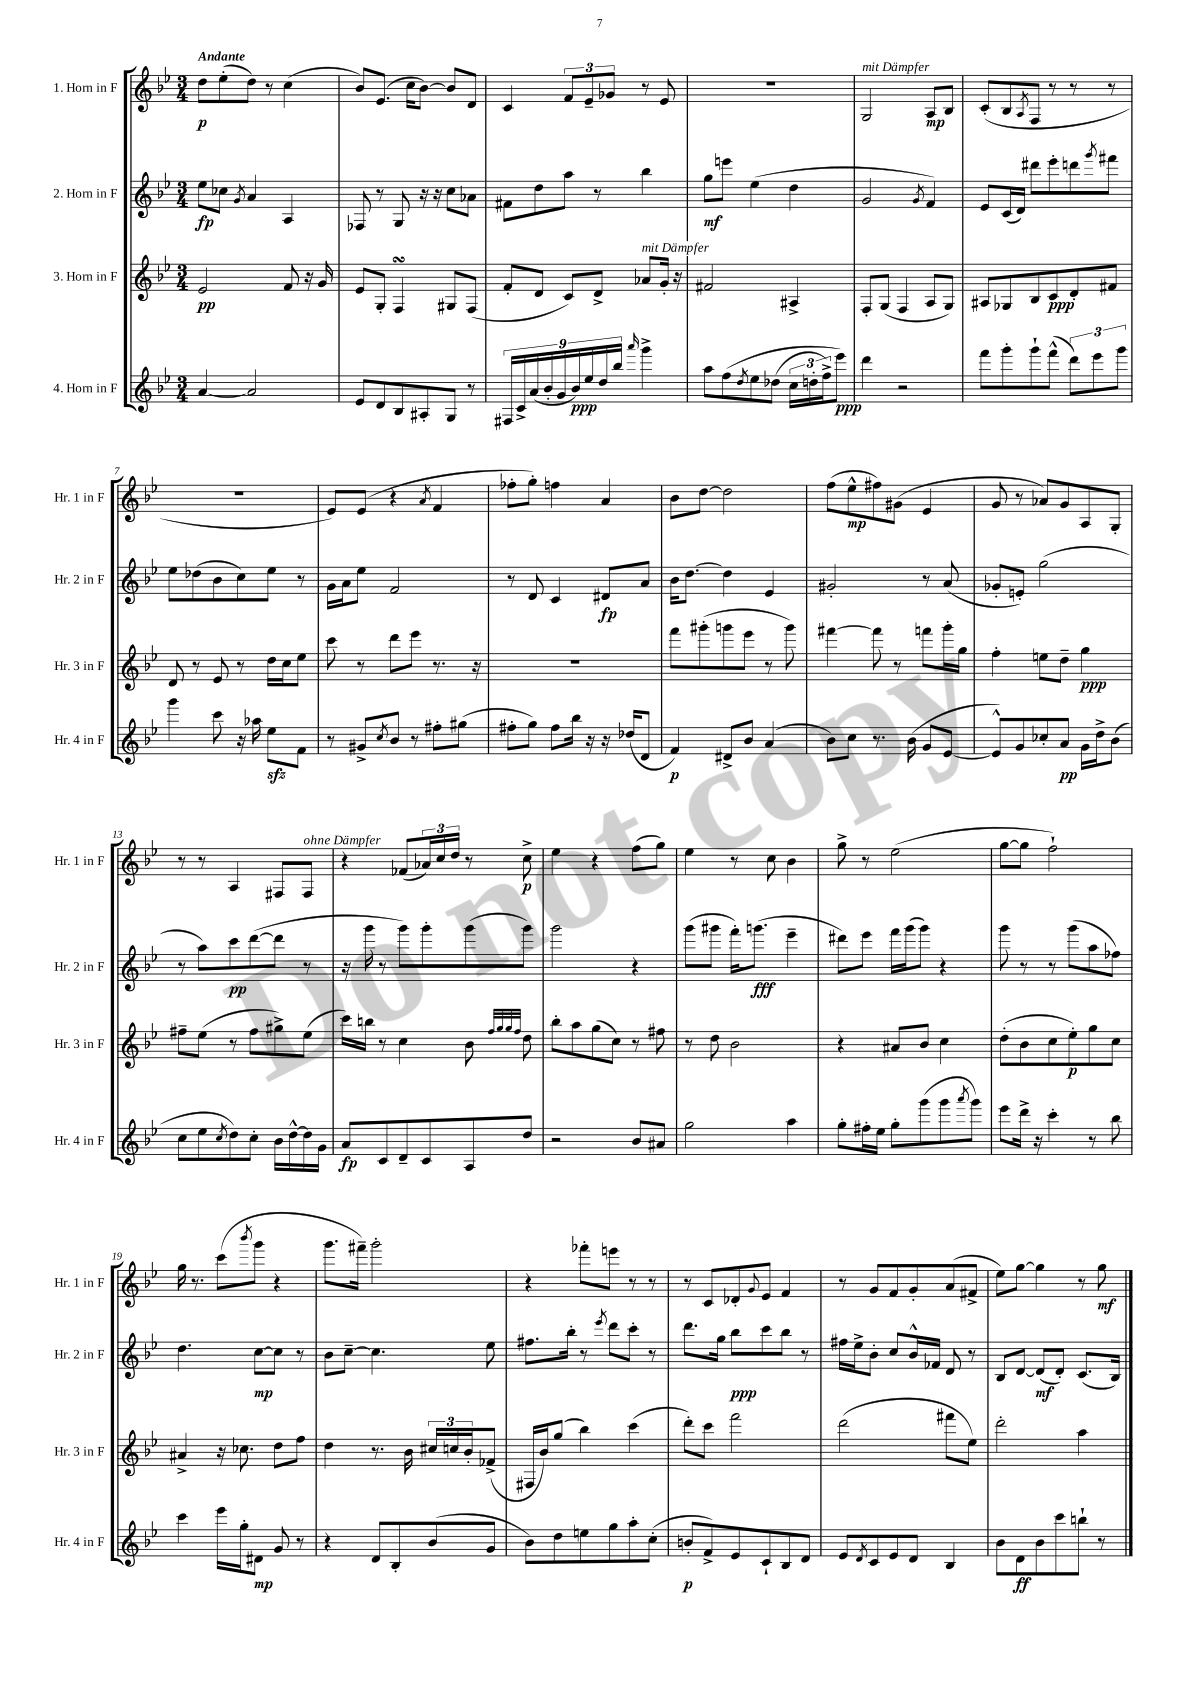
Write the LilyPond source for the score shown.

<<
\new StaffGroup <<
\new Staff = "s0" \with { instrumentName = "1. Horn in F" shortInstrumentName = "Hr. 1 in F" } {
    \clef treble \key bes \major \numericTimeSignature \time 3/4 \tempo "Andante"
    d''8\p ees''8-.( d''8) r8 c''4( |
    bes'8) ees'8.( c''16 bes'8~) bes'8 d'8 |
    c'4 \tuplet 3/2 { f'8 ees'8-- ges'8 } r8 ees'8 |
    R2. |
    g2^\markup { \italic "mit Dämpfer" } a8\mp bes8 |
    c'8-.( bes8 \acciaccatura { a8 } f8 r8 r8 r8 |
    R2. |
    ees'8) ees'8( r4 \acciaccatura { a'8 } f'4 |
    fes''8-. g''8-.) f''4 a'4 |
    bes'8 d''8~ d''2 |
    f''8( ees''8-^\mp fis''8) gis'8( ees'4 |
    g'8 r8 aes'8) g'8 a8 g8-. |
    r8 r8 a4 fis8 fis8^\markup { \italic "ohne Dämpfer" } |
    r4 fes'8( \tuplet 3/2 { aes'16) c''16 d''16 } r8 c''8->\p |
    ees''4 r4 f''8( g''8) |
    ees''4 r8 c''8 bes'4 |
    g''8-> r8 ees''2( |
    g''8~ g''8 f''2-!) |
    g''16 r8. c'''8( \acciaccatura { bes'''8 } g'''8 r4 |
    g'''8. fis'''16--) g'''2-. |
    r4 fes'''8-. e'''8 r8 r8 |
    r8 c'8 des'8-. \appoggiatura { g'8 } ees'8 f'4 |
    r8 g'8 f'8 g'8-. a'8( fis'8-> |
    ees''8) g''8~ g''4 r8 g''8\mf \bar "|." |
}
\new Staff = "s1" \with { instrumentName = "2. Horn in F" shortInstrumentName = "Hr. 2 in F" } {
    \clef treble \key bes \major \numericTimeSignature \time 3/4
    ees''8\fp ces''8 \acciaccatura { g'8 } a'4 a4 |
    fes8 r8 g8 r16 r16 c''8 aes'8 |
    fis'8 d''8 a''8 r8 bes''4 |
    g''8\mf e'''8 ees''4( d''4 |
    g'2 \acciaccatura { g'8 } f'4) |
    ees'8 c'16( d'16) dis'''8 ees'''8-. d'''8 \acciaccatura { g'''8 } fis'''8 |
    ees''8 des''8( bes'8 c''8) ees''8 r8 |
    g'16 a'16 ees''8 f'2 |
    r8 d'8 c'4 dis'8\fp a'8 |
    bes'16 d''8.~ d''4 ees'4 |
    gis'2-. r8 a'8( |
    ges'8-. e'8-.) g''2( |
    r8 a''8) c'''8\pp d'''8~( d'''8 r8 |
    r16 g'''16 r8 g'''8) g'''8-. g'''8( g'''8) |
    g'''2 r4 |
    g'''8( gis'''8 f'''16-.) g'''8.\fff( ees'''4-- |
    dis'''8) ees'''8 f'''16 g'''16( g'''8) r4 |
    g'''8 r8 r8 g'''8( a''8 fes''8) |
    d''4. c''8~\mp c''8 r8 |
    bes'8 c''8~-- c''4. ees''8 |
    fis''8. bes''16-. r8 \acciaccatura { ees'''8 } d'''8 c'''8-. r8 |
    d'''8. g''16 bes''8\ppp c'''8 bes''8 r8 |
    fis''16 ees''16-> bes'8-. c''8 bes'16-^ fes'16 d'8 r8 |
    bes8 d'8~ d'8\mf( d'8-.) c'8.( bes16) \bar "|." |
}
\new Staff = "s2" \with { instrumentName = "3. Horn in F" shortInstrumentName = "Hr. 3 in F" } {
    \clef treble \key bes \major \numericTimeSignature \time 3/4
    ees'2\pp f'8 r16 g'16 |
    ees'8 g8-. f4\turn gis8 f8( |
    f'8-. d'8 c'8) d'8-> aes'8^\markup { \italic "mit Dämpfer" } g'16-. r16 |
    fis'2 ais4-> |
    f8-. g8( f4 a8 g8) |
    ais8 ges8 bes8 c'8\ppp d'8-. fis'8 |
    d'8 r8 ees'8 r8 d''16 c''16 ees''8 |
    c'''8 r8 d'''8 ees'''8 r8. r16 |
    R2. |
    f'''8 gis'''8-.( g'''8 ees'''8 r8 g'''8) |
    fis'''4~ fis'''8 r8 f'''8 g'''16-. g''16 |
    f''4-. e''8 d''8-- g''4\ppp |
    fis''8-- ees''8( r8 fis''8 gis''8->) ees''8( |
    c'''16) b''16 r8 c''4 bes'8 \grace { f''32 g''32 g''32 f''32 } d''8 |
    bes''8-. a''8 g''8( c''8) r8 fis''8 |
    r8 d''8 bes'2 |
    r4 ais'8 bes'8 c''4 |
    d''8-.( bes'8 c''8 ees''8-.\p) g''8 c''8 |
    ais'4-> r16 ces''8. d''8 f''8 |
    d''4 r8. bes'16 \tuplet 3/2 { cis''16 c''16 bes'16-. } fes'8->( |
    fis16 bes'16) g''8( bes''4) c'''4( |
    d'''8-.) c'''8 f'''2 |
    d'''2( fis'''8 ees''8) |
    d'''2-. a''4 \bar "|." |
}
\new Staff = "s3" \with { instrumentName = "4. Horn in F" shortInstrumentName = "Hr. 4 in F" } {
    \clef treble \key bes \major \numericTimeSignature \time 3/4
    a'4~ a'2 |
    ees'8 d'8 bes8 ais8-. g8 r8 |
    \tuplet 9/8 { fis16 c'16-> a'16( bes'16-. g'16 bes'16\ppp) ees''16 d''16 bes''16 } \grace { a'''16 } g'''4-> |
    a''8 f''8\( \acciaccatura { d''8 } ees''8 des''8( \tuplet 3/2 { c''16 d''16-. f''16->) } ees'''8\ppp\) |
    d'''4 r2 |
    f'''8 g'''8-. g'''8-! f'''8-^( \tuplet 3/2 { d'''8) ees'''8 g'''8 } |
    g'''4 c'''8 r16 aes''16 ees''8\sfz f'8 |
    r8 gis'8-> \acciaccatura { c''8 } bes'8 r8 fis''8-. gis''8( |
    fis''8-. g''8) fis''8 bes''16 r16 r16 des''16( d'8 |
    f'4\p) dis'8-> bes'8 a'4( |
    bes'8) c''8 r8. bes'16( g'8 ees'8~ |
    ees'8-^) g'8 ces''8-. a'8\pp g'16 d''16-> bes'8( |
    c''8 ees''8 \acciaccatura { c''8 } d''8) c''8-. bes'16 d''16~-^ d''16 g'16 |
    a'8\fp c'8 d'8-- c'8 a8 d''8 |
    r2 bes'8 ais'8 |
    g''2 a''4 |
    g''8-. fis''16-. ees''16 g''8-. g'''8( g'''8 \acciaccatura { a'''8 } g'''8) |
    ees'''8 d'''16-> r16 c'''4-. r8 bes''8 |
    c'''4 ees'''16 g''16-. dis'8\mp g'8 r8 |
    r4 d'8 bes8-. bes'8( g'8 |
    bes'8) d''8 e''8 g''8 a''8-. c''8-.( |
    b'8-.\p f'8->) ees'8 c'8-! bes8 d'8 |
    ees'8 \acciaccatura { d'8 } c'8 ees'8 d'8 bes4 |
    bes'8 d'8\ff bes'8 c'''8 b''8-! r8 \bar "|." |
}
>>
>>
